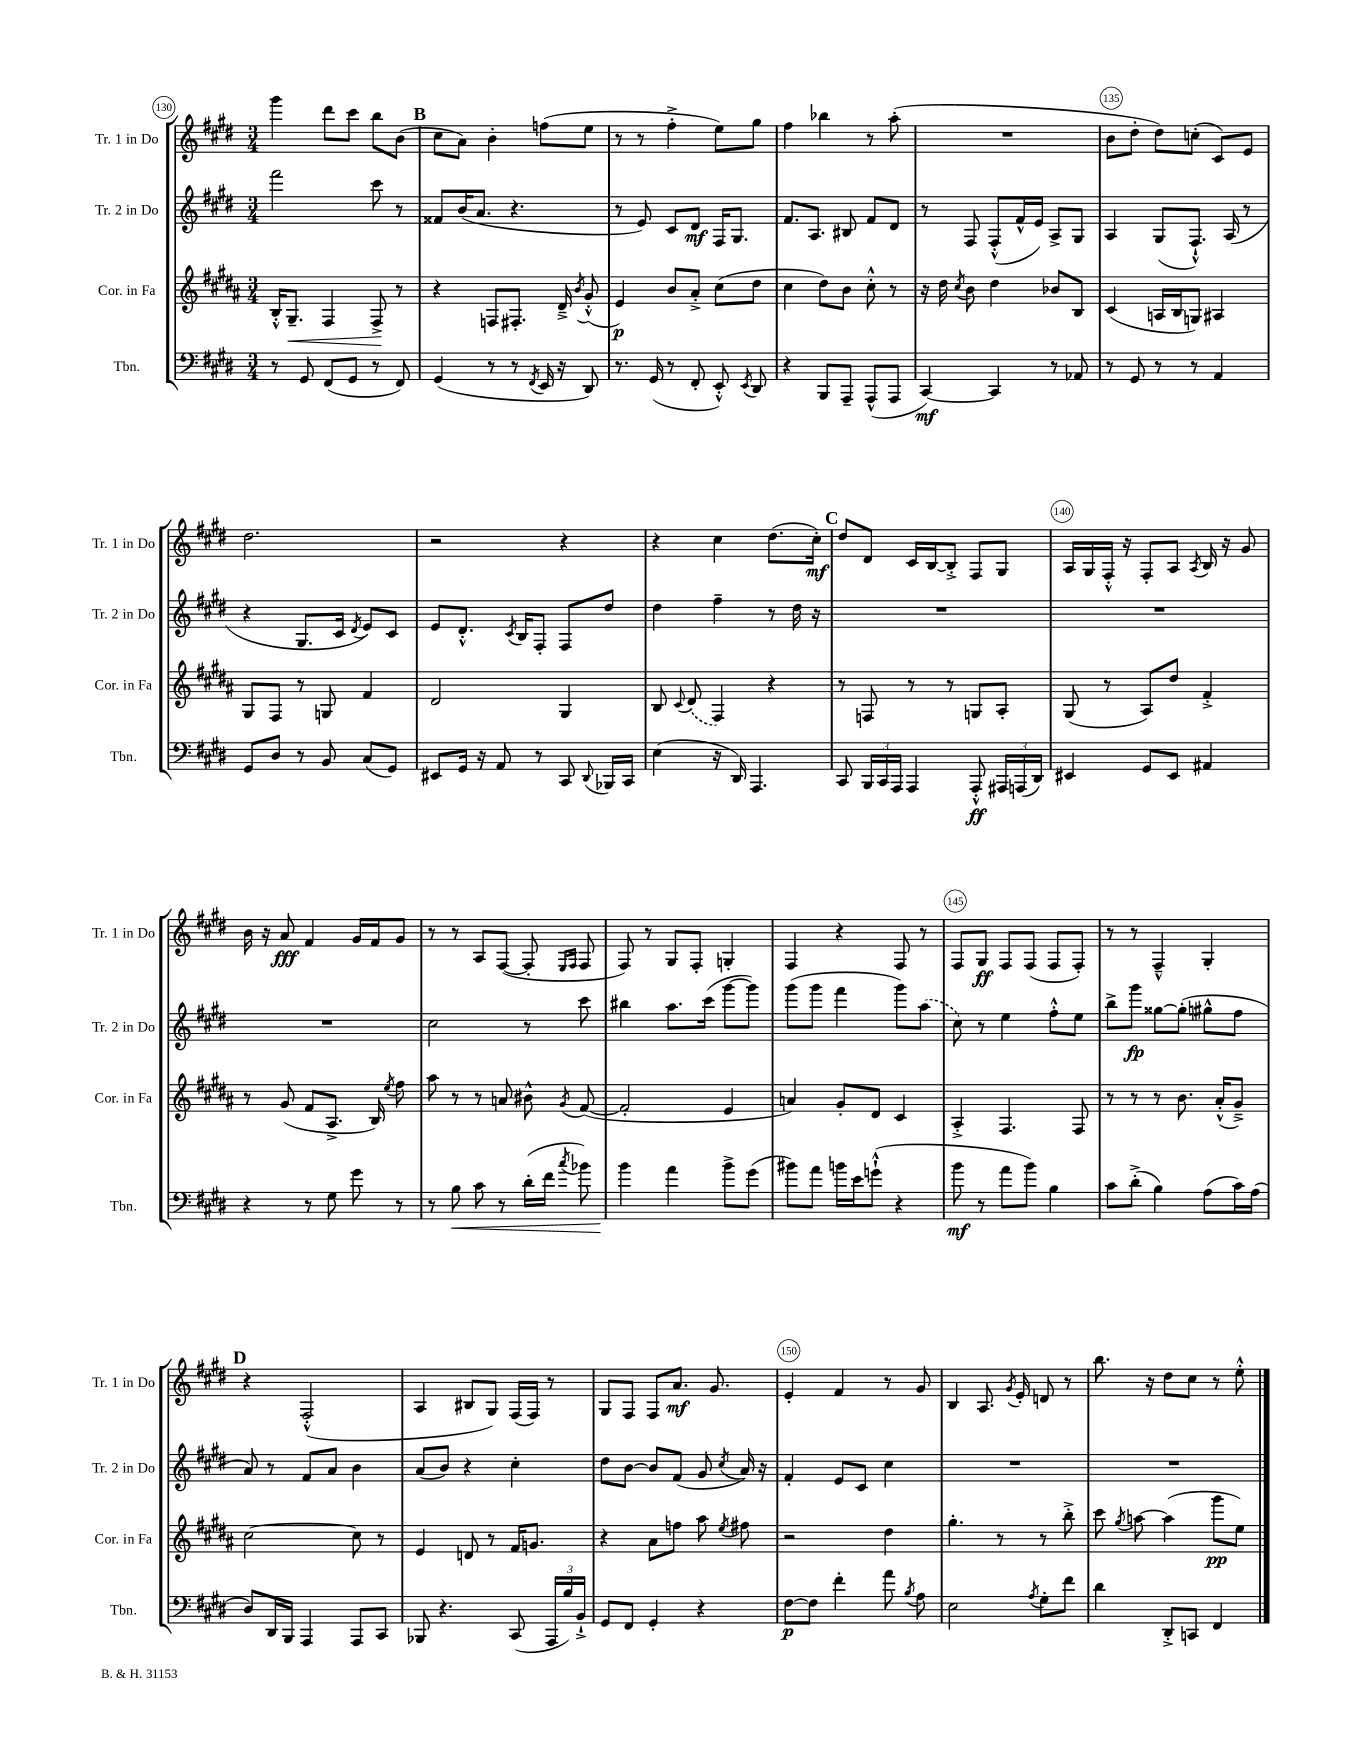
<<
\new StaffGroup <<
\new Staff = "s0" \with { instrumentName = "Tr. 1 in Do" shortInstrumentName = "Tr. 1 in Do" } {
    \clef treble \key e \major \numericTimeSignature \time 3/4
    \autoBeamOff gis'''4 dis'''8[ cis'''8] b''8[ b'8]( |
    \mark \markup { \bold "B" } cis''8[ a'8]) b'4-. f''8[( e''8] |
    r8 r8 fis''4-.-> e''8[) gis''8] |
    fis''4 bes''4 r8 a''8-.( |
    R2. |
    b'8[ dis''8]-. dis''8[) c''8]-.( cis'8[) e'8] |
    dis''2. |
    r2 r4 |
    r4 cis''4 dis''8.[( cis''16]-.\mf) |
    \mark \markup { \bold "C" } dis''8[ dis'8] cis'16[ b16~ b8]-.-> fis8[ gis8] |
    a16[ gis16 fis16]-.-^ r16 fis8[-. a8] \acciaccatura { a8 } b16 r16 gis'8 |
    b'16 r16 a'8\fff fis'4 gis'16[ fis'16 gis'8] |
    r8 r8 a8[ fis8]~( fis8-. \grace { e16[ fis16] } fis8 |
    fis8) r8 gis8[ fis8]-. g4-. |
    fis4 r4 fis8 r8 |
    fis8[ gis8]\ff fis8[ fis8]( fis8[ fis8]-.) |
    r8 r8 fis4---^ gis4-. |
    \mark \markup { \bold "D" } r4 fis2-.-^( |
    a4 bis8[ gis8]) fis16[( fis16]) r8 |
    gis8[ fis8] fis8[ a'8.]\mf gis'8. |
    e'4-. fis'4 r8 gis'8 |
    b4 a8. \acciaccatura { gis'8 } e'16-. d'8 r8 |
    b''8. r16 dis''8[ cis''8] r8 e''8-.-^ \bar "|." |
}
\new Staff = "s1" \with { instrumentName = "Tr. 2 in Do" shortInstrumentName = "Tr. 2 in Do" } {
    \clef treble \key e \major \numericTimeSignature \time 3/4
    \autoBeamOff fis'''2 cis'''8 r8 |
    \mark \markup { \bold "B" } fisis'8[ b'16( a'8.] r4. |
    r8 e'8) cis'8[ dis'8]\mf fis16[ gis8.] |
    fis'8.[ a8.] bis8 fis'8[ dis'8] |
    r8 fis8 fis8[-.-^( fis'16-^ e'16]) a8[-> gis8] |
    a4 gis8[( fis8.]-!-^) a16( r8 |
    r4 gis8.[ cis'16] \acciaccatura { dis'8 } e'8[) cis'8] |
    e'8[ dis'8.]-.-^ \acciaccatura { cis'8 } b16[ fis8]-. fis8[ dis''8] |
    dis''4 fis''4-- r8 dis''16 r16 |
    \mark \markup { \bold "C" } R2. |
    R2. |
    R2. |
    cis''2 r8 cis'''8 |
    bis''4 a''8.[ cis'''16]( gis'''8[~ gis'''8]) |
    gis'''8[( gis'''8] fis'''4 gis'''8[) \once \slurDashed a''8]( |
    cis''8) r8 e''4 fis''8[-.-^ e''8] |
    b''8[-> gis'''8]\fp gisis''8[~ gisis''8]-.( gis''8[-^ fis''8] |
    \mark \markup { \bold "D" } a'8) r8 fis'8[ a'8] b'4 |
    a'8[( b'8]) r4 cis''4-. |
    dis''8[ b'8]~ b'8[ fis'8]( gis'8 \acciaccatura { cis''8 } a'16) r16 |
    fis'4-. e'8[ cis'8] cis''4 |
    R2. |
    R2. \bar "|." |
}
\new Staff = "s2" \with { instrumentName = "Cor. in Fa" shortInstrumentName = "Cor. in Fa" } {
    \clef treble \key b \major \numericTimeSignature \time 3/4
    \autoBeamOff b16[-.-^ gis8.]--\< fis4 fis8->\! r8 |
    \mark \markup { \bold "B" } r4 f8[ fis8.]-. dis'16---> \acciaccatura { b'8 } gis'8-.-^( |
    e'4\p) b'8[ ais'8]-.-> cis''8[( dis''8] |
    cis''4 dis''8[) b'8] cis''8-.-^ r8 |
    r16 dis''16 \acciaccatura { cis''8 } b'8 dis''4 bes'8[ b8] |
    cis'4( a16[ b16 g8]) ais4 |
    gis8[ fis8] r8 g8 fis'4 |
    dis'2 gis4 |
    b8 \appoggiatura { cis'8 } \once \slurDashed dis'8( fis4) r4 |
    \mark \markup { \bold "C" } r8 f8 r8 r8 g8[ ais8]-. |
    gis8( r8 ais8[) dis''8] fis'4-.-> |
    r8 gis'8( fis'8[ ais8.]-> b16) \acciaccatura { e''8 } fis''8 |
    ais''8 r8 r8 a'8 bis'8-^ \acciaccatura { gis'8 } fis'8~( |
    fis'2-. e'4 |
    a'4) gis'8[-. dis'8] cis'4 |
    ais4-.-> fis4. fis8 |
    r8 r8 r8 b'8. ais'16[-.-^( gis'8]--->) |
    \mark \markup { \bold "D" } cis''2~ cis''8 r8 |
    e'4 d'8 r8 fis'16[ g'8.] |
    r4 ais'8[ f''8] ais''8 \acciaccatura { e''8 } fis''8 |
    r2 dis''4 |
    gis''4.-. r8 r8 b''8-.-> |
    cis'''8 \acciaccatura { gis''8 } a''8~ a''4( gis'''8[\pp e''8]) \bar "|." |
}
\new Staff = "s3" \with { instrumentName = "Tbn." shortInstrumentName = "Tbn." } {
    \clef bass \key e \major \numericTimeSignature \time 3/4
    \autoBeamOff r8 gis,8 fis,8[( gis,8] r8 fis,8) |
    \mark \markup { \bold "B" } gis,4( r8 r8 \acciaccatura { fis,8 } e,16 r16 dis,8) |
    r8. gis,16( r8 fis,8-. e,8-.-^) \acciaccatura { e,8 } dis,8 |
    r4 b,,8[ a,,8]-- a,,8[-^( a,,8] |
    cis,4~\mf) cis,4 r8 aes,8 |
    r8 gis,8 r8 r8 a,4 |
    gis,8[ dis8] r8 b,8 cis8[( gis,8]) |
    eis,8[ gis,16] r16 a,8 r8 cis,8 \appoggiatura { dis,8 } bes,,16[ cis,16] |
    e4( r16 dis,16) a,,4. |
    \mark \markup { \bold "C" } cis,8 \tuplet 3/2 { b,,16[ cis,16 a,,16] } a,,4 a,,8-.-^\ff \tuplet 3/2 { ais,,16[ a,,16( dis,16]) } |
    eis,4 gis,8[ eis,8] ais,4 |
    r4 r8 gis8 gis'8 r8 |
    r8 b8\< cis'8 r8 dis'16[-.( fis'16] \acciaccatura { cis''8 } bes'8) |
    b'4\! a'4 b'8[-> gis'8]( |
    bis'8[) a'8] b'16[ e'16 g'8]-!-^( r4 |
    b'8\mf r8 a'8[ b'8]) b4 |
    cis'8[ dis'8]-.->( b4) a8[( cis'16) a16]( |
    \mark \markup { \bold "D" } dis8[) dis,16 b,,16] a,,4 a,,8[ cis,8] |
    bes,,8 r4. cis,8( \tuplet 3/2 { a,,16[ b16) b,16]-!-> } |
    gis,8[ fis,8] gis,4-. r4 |
    fis8[~\p fis8] fis'4-. a'8 \acciaccatura { b8 } a8 |
    e2 \acciaccatura { a8 } gis8[-. fis'8] |
    dis'4 dis,8[-.-> c,8] fis,4 \bar "|." |
}
>>
>>
\layout { \context { \Score currentBarNumber = #130 \override BarNumber.break-visibility = ##(#f #t #t) barNumberVisibility = #(every-nth-bar-number-visible 5) \override BarNumber.stencil = #(make-stencil-circler 0.1 0.3 ly:text-interface::print) } }
